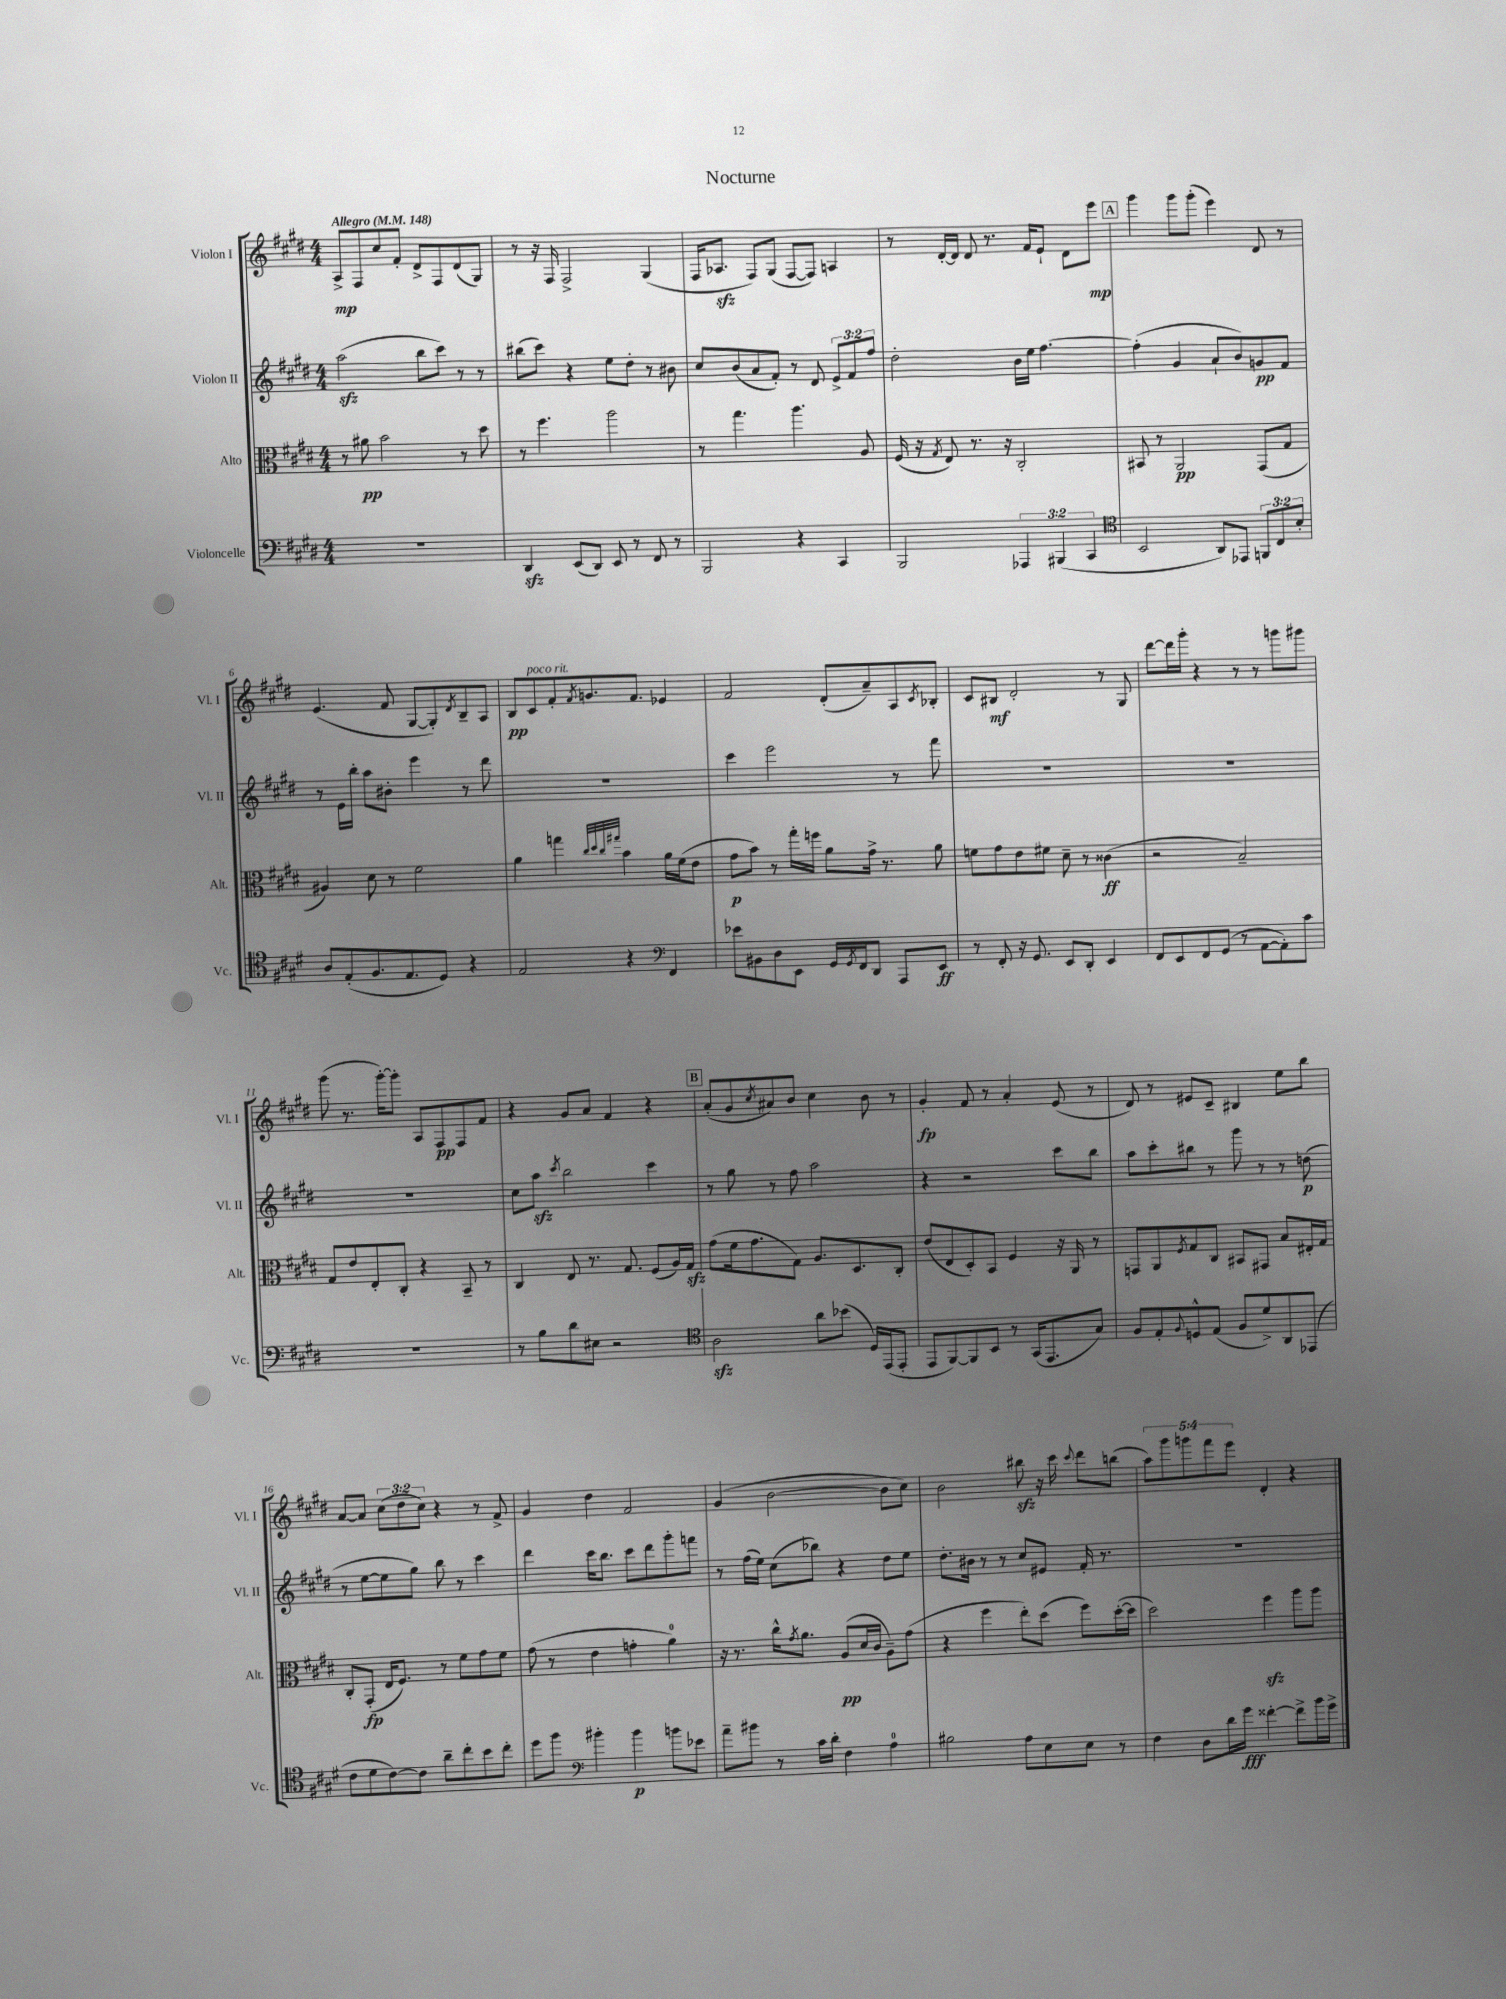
\header { title = "Nocturne" }
<<
\new StaffGroup <<
\new Staff = "s0" \with { instrumentName = "Violon I" shortInstrumentName = "Vl. I" } {
    \clef treble \key e \major \numericTimeSignature \time 4/4 \override Staff.TupletNumber.text = #tuplet-number::calc-fraction-text \tempo "Allegro" 4 = 148
    a8->\mp fis8 cis''8 fis'8-. dis'8-> fis8 dis'8( gis8) |
    r8 r16 fis16 fis2-> gis4( |
    fis16 aes8.\sfz fis8) gis8( fis8~ fis8) a4 |
    r8 dis'16~-. dis'16 dis'8 r8. fis'16 e'8-! dis'8 e'''8\mp |
    \mark \markup { \box "A" } gis'''4 gis'''8 gis'''8-.( e'''4) dis'8 r8 |
    e'4.( fis'8 gis8~ gis8-.) \acciaccatura { dis'8 } b8-- a8 |
    b8\pp cis'8^\markup { \italic "poco rit." } fis'8-. \acciaccatura { fis'8 } g'8. fis'8. ees'4 |
    fis'2 dis'8-.( a'8--) a8 \acciaccatura { cis'8 } bes8-. |
    cis'8 bis8\mf dis'2-. r8 gis8 |
    dis'''8~ dis'''16 gis'''16-. r4 r8 r8 g'''8 gis'''8 |
    gis'''8( r8. gis'''16~-.) gis'''8-. a8 fis8\pp fis8 fis'8 |
    r4 gis'8 a'8 fis'4 r4 |
    \mark \markup { \box "B" } a'8-.( gis'8 \acciaccatura { cis''8 } ais'8) b'8 cis''4 b'8 r8 |
    gis'4-.\fp fis'8 r8 a'4-. e'8( r8 |
    dis'8) r8 eis'8 cis'8-- bis4 e''8 b''8 |
    a'8~ a'8 \tuplet 3/2 { cis''8( dis''8 cis''8) } r4 r8 fis'8-> |
    gis'4 dis''4 fis'2 |
    gis'4( b'2~ b'8 cis''8) |
    b'2 bis''8\sfz r16 cis'''16 \appoggiatura { cis'''8 } dis'''8 b''8( |
    \tuplet 5/4 { a''8) gis'''8 g'''8 fis'''8 e'''8 } dis'4-. r4 \bar "|." |
}
\new Staff = "s1" \with { instrumentName = "Violon II" shortInstrumentName = "Vl. II" } {
    \clef treble \key e \major \numericTimeSignature \time 4/4 \override Staff.TupletNumber.text = #tuplet-number::calc-fraction-text
    a''2\sfz( b''8 cis'''8) r8 r8 |
    bis''8( cis'''8) r4 e''8 dis''8-. r8 bis'8 |
    cis''8 b'8( a'8 fis'8-.) r8 dis'8 \tuplet 3/2 { e'8-> fis'8 fis''8 } |
    dis''2-. b'16 e''16 fis''4.~ |
    \mark \markup { \box "A" } fis''4-.( gis'4 a'8-! b'8) g'8\pp fis'8 |
    r8 e'16 b''16-. a''8 bis'8-. e'''4 r8 dis'''8 |
    R1 |
    cis'''4 e'''2 r8 fis'''8 |
    R1 |
    R1 |
    R1 |
    cis''8 a''8\sfz \acciaccatura { cis'''8 } b''2 cis'''4 |
    \mark \markup { \box "B" } r8 gis''8 r8 fis''8 a''2 |
    r4 r2 cis'''8 b''8 |
    a''8 cis'''8-. bis''8 r8 gis'''8 r8 r8 d''8\p( |
    r8 e''8~ e''8 gis''8) b''8 r8 cis'''4 |
    dis'''4 cis'''16 b''8. cis'''8 dis'''8 gis'''8-. f'''8 |
    r8 fis''16( e''16) cis''8( bes''8) r4 dis''8 e''8 |
    dis''8.-. bis'16 r8 r8 cis''8 eis'8 fis'16-. r8. |
    R1 \bar "|." |
}
\new Staff = "s2" \with { instrumentName = "Alto" shortInstrumentName = "Alt." } {
    \clef alto \key e \major \numericTimeSignature \time 4/4
    r8 ais'8\pp b'2 r8 dis''8 |
    r8 fis''4. a''2 |
    r8 gis''4. a''4. a8 |
    fis16( r16 \acciaccatura { gis8 } e8) r8. r16 cis2-. |
    \mark \markup { \box "A" } bis,8 r8 a,2\pp gis,8( gis8 |
    ais4) dis'8 r8 fis'2 |
    a'4 g''4 \grace { cis''32 dis''32 cis''32 gis''32 } b'4 a'16 fis'16( e'8 |
    gis'8\p b'8) r8 gis''16-. f''16 a'8 gis'16-> r8. a'8 |
    f'8 gis'8 e'8 fis'8 dis'8-- r8 cisis'4\ff( |
    r2 b2--) |
    gis8 e'8 e8-. cis8-. r4 b,8-- r8 |
    cis4 e8 r8. gis8. fis8( a16) gis16\sfz |
    \mark \markup { \box "B" } gis'8( fis'16 gis'8. gis8) a8. dis8. cis8-. |
    e'8( e8 dis8-.) b,8 fis4 r16 a,16 r8 |
    g,8 a,8 \acciaccatura { fis8 } gis8 cis8 bis,8 gis,8 b8 eis16-. gis16 |
    cis8-. gis,8-.\fp( e16 fis8.) r8 fis'8 gis'8 fis'8 |
    gis'8( r8 e'4 g'4-. a'4-0) |
    r16 r8. cis''16-^ \acciaccatura { gis'8 } a'8. a8\pp( dis'16 cis'16 a8--) gis'8( |
    r4 fis''4 e''8-.) dis''8( fis''8) dis''16~-.( dis''16 |
    dis''2) fis''4\sfz a''8 a''8 \bar "|." |
}
\new Staff = "s3" \with { instrumentName = "Violoncelle" shortInstrumentName = "Vc." } {
    \clef bass \key e \major \numericTimeSignature \time 4/4 \override Staff.TupletNumber.text = #tuplet-number::calc-fraction-text
    R1 |
    dis,4\sfz e,8( dis,8) e,8 r8 fis,8 r8 |
    b,,2 r4 cis,4 |
    b,,2 \tuplet 3/2 { aes,,4 bis,,4( cis,4 } |
    \mark \markup { \box "A" } \clef tenor b,2 a,8) ees,8 \tuplet 3/2 { f,8 cis8 b8-. } |
    a8 e8-.( fis8. e8. dis8) r4 |
    e2 r4 \clef bass fis,4 |
    ees'8 bis,8 dis8 e,8 gis,16 \acciaccatura { gis,8 } fis,16 dis,8 a,,8 e,8\ff |
    r8 fis,8-. r16 gis,8. e,8 dis,8-. e,4 |
    fis,8 e,8 fis,8 gis,8( r8 a,8~ a,8-.) cis'8 |
    R1 |
    r8 b8 dis'8 eis8 r2 |
    \mark \markup { \box "B" } \clef tenor a2\sfz a'8 bes'8( dis16) e,16( e,8-. |
    e,8 fis,8~) fis,8 b,8 r8 gis,16( e,8. gis8) |
    fis8 e8-. \appoggiatura { fis8 } d8-^ e8( fis8 dis'8->) a,8 ees,8( |
    cis'8 dis'8 cis'8~) cis'8 a'8-- cis''8-. b'8 cis''8-. |
    dis''8 fis''8 \clef bass bis'4-. bis'4\p b'8 ees'8 |
    a'8-- bis'8 r8 cis'16 dis'16-. fis4 a4-0 |
    bis2 a8 e8 e8 r8 |
    fis4 dis8 dis'16 gis'16\fff fisis'4~-. fisis'8-> b'16 gis'16-> \bar "|." |
}
>>
>>
